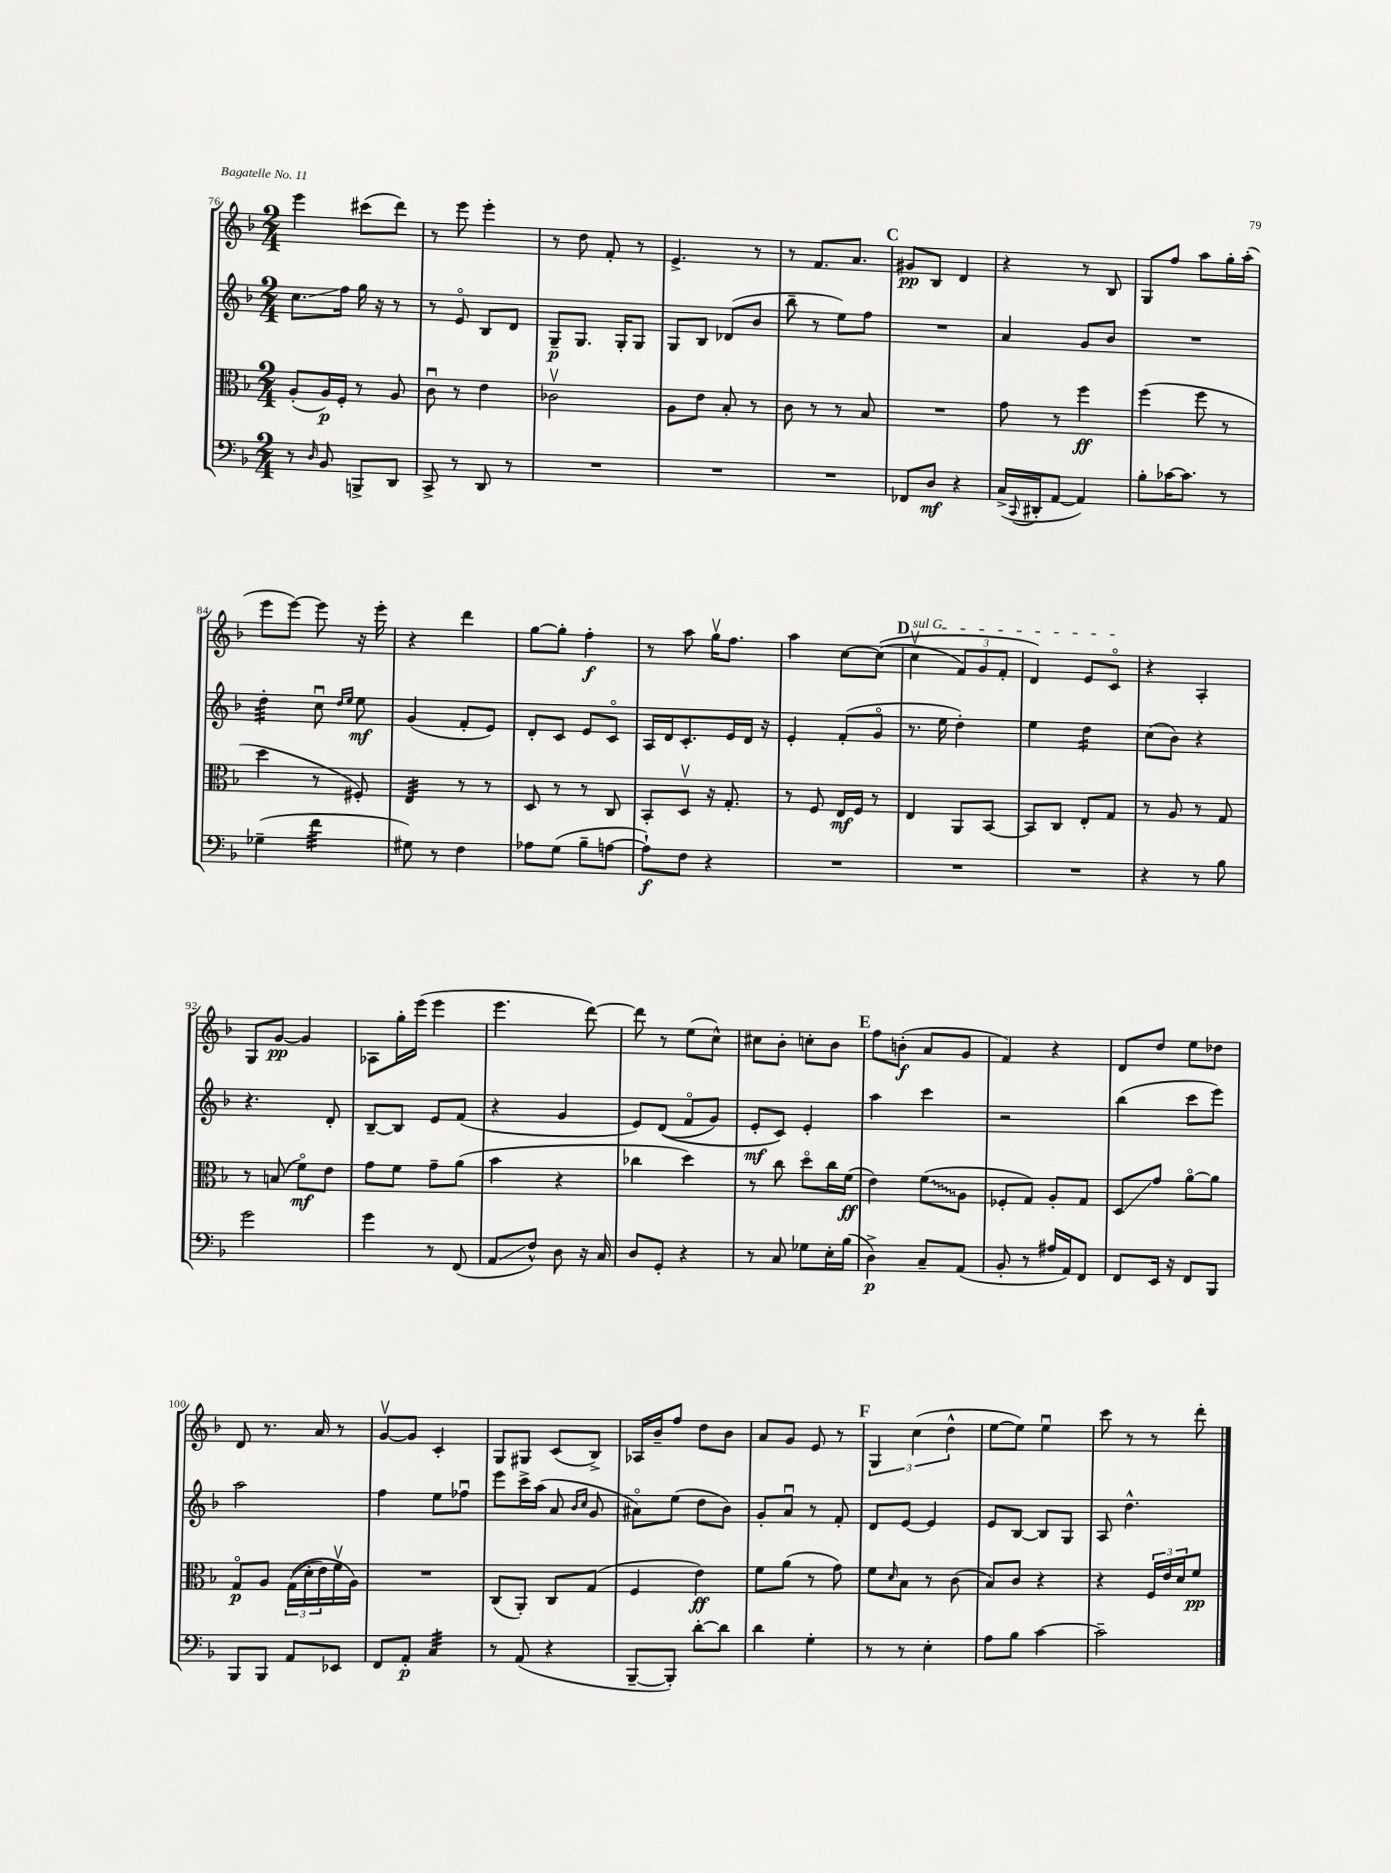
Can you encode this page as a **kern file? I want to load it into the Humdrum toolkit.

**kern	**kern	**kern	**kern
*staff4	*staff3	*staff2	*staff1
*clefF4	*clefC3	*clefG2	*clefG2
*k[b-]	*k[b-]	*k[b-]	*k[b-]
*M2/4	*M2/4	*M2/4	*M2/4
8r	(8A'	8.cc	4eee
16qqD	.	.	.
8BB-	16A)	.	.
.	16F'	16ff	.
8BBB^	8r	16gg	(8ccc#
.	.	16r	.
8DD	8A	8r	8ddd)
=	=	=	=
8CC^	8cu	8r	8r
8r	8r	8eo	8eee
8DD	4e	8B-	4eee'
8r	.	8d	.
=	=	=	=
2r	2c-v	8G~	8r
.	.	8.G	8dd
.	.	.	8f'
.	.	16G'	.
.	.	8G	8r
=	=	=	=
2r	8A	8G	4.e^
.	8e	8B-	.
.	8B-'	(8d-	.
.	8r	8b-	8r
=	=	=	=
2r	8c	8bb-~	8r
.	8r	8r	8.f
.	8r	8ee)	.
.	.	.	8.a
.	8B-	8ff	.
=	=	=	=
8FF-	2r	2r	8g#
8D	.	.	8B-
4r	.	.	4d
=	=	=	=
(16C^	8g	4a	4r
8qqCC	.	.	.
16DD#'	.	.	.
[8AA	8r	.	.
4AA])	4ff	8g	8r
.	.	8b-	8B-
=	=	=	=
8B-'	(4ff	2r	8G
[16c-	.	.	8ff
8.c-]	.	.	.
.	8ff	.	8aa
8r	8r	.	16gg'
.	.	.	(16aa'
=	=	=	=
(4G-~	4dd	4dd'	8eee
.	.	.	[8eee)
4f	8r	8ccu	8eee]
.	.	16qqdd	.
.	.	16qqee	.
.	8F#')	8ee	16r
.	.	.	16eee'
=	=	=	=
8G#)	4E	(4g	4r
8r	.	.	.
4F	8r	8f'	4ddd
.	8r	8e)	.
=	=	=	=
8A-	8D	8d'	[8gg
(8G	8r	8c	8gg']
8B-~	8r	8e	4ff'
[8A	8C	8co	.
=	=	=	=
8A`])	8BB-'	16A	8r
.	.	16d	.
8F	8Dv	8.c'	8aa
4r	16r	.	16ggv
.	8.G'	16e	8.ff
.	.	16d	.
.	.	16r	.
=	=	=	=
2r	8r	4e'	4aa
.	8F	.	.
.	16E	(8f'	[8cc
.	16F	.	.
.	8r	8go	&((8cc]
=	=	=	=
2r	4E	8.r	4ccv
.	.	16ee	.
.	8AA	4dd')	12f)
.	.	.	12g
.	[8BB-	.	.
.	.	.	12f'
=	=	=	=
2r	8BB-]	4ee	4d&)
.	8C	.	.
.	8E'	4dd	8e
.	8G	.	8co
=	=	=	=
4r	8r	(8cc	4r
.	8A	8b-)	.
8r	8r	4r	4A'
8B-	8G	.	.
=	=	=	=
2g	8r	4.r	8G
.	(8B	.	[8g
.	8fo)	.	4g]
.	8e	8d'	.
=	=	=	=
4g	8g	[8B-~	8A-
.	8f	8B-]	16gg'
.	.	.	(16eee
8r	8g~	8e	4eee
(8FF	(8a	(8f	.
=	=	=	=
8AA	4b-	4r	4.eee
8F^^)	.	.	.
8D	4r	4g	.
16r	.	.	[8ddd)
16C	.	.	.
=	=	=	=
8D	4cc-	8e)	8ddd]
8GG'	.	&((8d	8r
4r	4dd)	8fo	(8ee
.	.	8g)	8cc^^)
=	=	=	=
8r	8r	8e'	8cc#
8C	8cc	8c&)	8b-'
8G-	8ddo	4e'	8cc'
16E'	16cc	.	8b-
(16B-	(16f	.	.
=	=	=	=
4D^)	4e)	4aa	8ff
.	.	.	(8b'
8C~	(8f	4ccc	8a
(8AA	8A	.	8g
=	=	=	=
8BB-'	8F-'	2r	4f)
8r	8G)	.	.
16A#	8A'	.	4r
16AA)	.	.	.
8FF	8G	.	.
=	=	=	=
8FF	8D	(4bb-	8d
16EE	8g	.	8dd
16r	.	.	.
8FF	[8ao	8ccc	8ee
8BBB-	8a]	8eee)	8dd-
=	=	=	=
8BBB-	8Go	2aa	8d
8BBB-	8A	.	8.r
8AA	&((24G	.	.
.	24d'	.	.
.	.	.	16a
.	24e)	.	.
8EE-	16fv	.	8r
.	16A&)	.	.
=	=	=	=
8FF	2r	4ff	[8gv
8AA'	.	.	8g]
4C	.	8ee	4c'
.	.	8ff-u	.
=	=	=	=
8r	(8C	8eee	8G
(8AA	8AA')	16ccc^	8G#
.	.	(16aa	.
4r	8C	8a	(8c
.	.	16qqb-	.
.	.	16qqcc	.
.	(8G	8g	8B-^)
=	=	=	=
[8BBB-~	4F	8a#o)	16A-
.	.	.	16b-~
8BBB-'])	.	(8ee	8ff
[8d'	4e)	8dd	8dd
8d]	.	8b-)	8b-
=	=	=	=
4d	8f	8g'	8a
.	(8a	8au	8g
4G'	8r	8r	8e
.	8g)	8f'	8r
=	=	=	=
8r	8f	8d	6G
.	16qqd	.	.
8r	8B-	[8e	.
.	.	.	(6cc
4E'	8r	4e]	.
.	.	.	6dd^^
.	(8c	.	.
=	=	=	=
8A	8B-)	8e	[8ee
8B-	8c	[8B-	8ee])
[4c	4r	8B-]	4eeu
.	.	8G	.
=	=	=	=
2c~]	4r	8A	8ccc
.	.	4.dd^^	8r
.	24F	.	8r
.	24e	.	.
.	24d	.	.
.	8f	.	8ddd'
==	==	==	==
*-	*-	*-	*-
